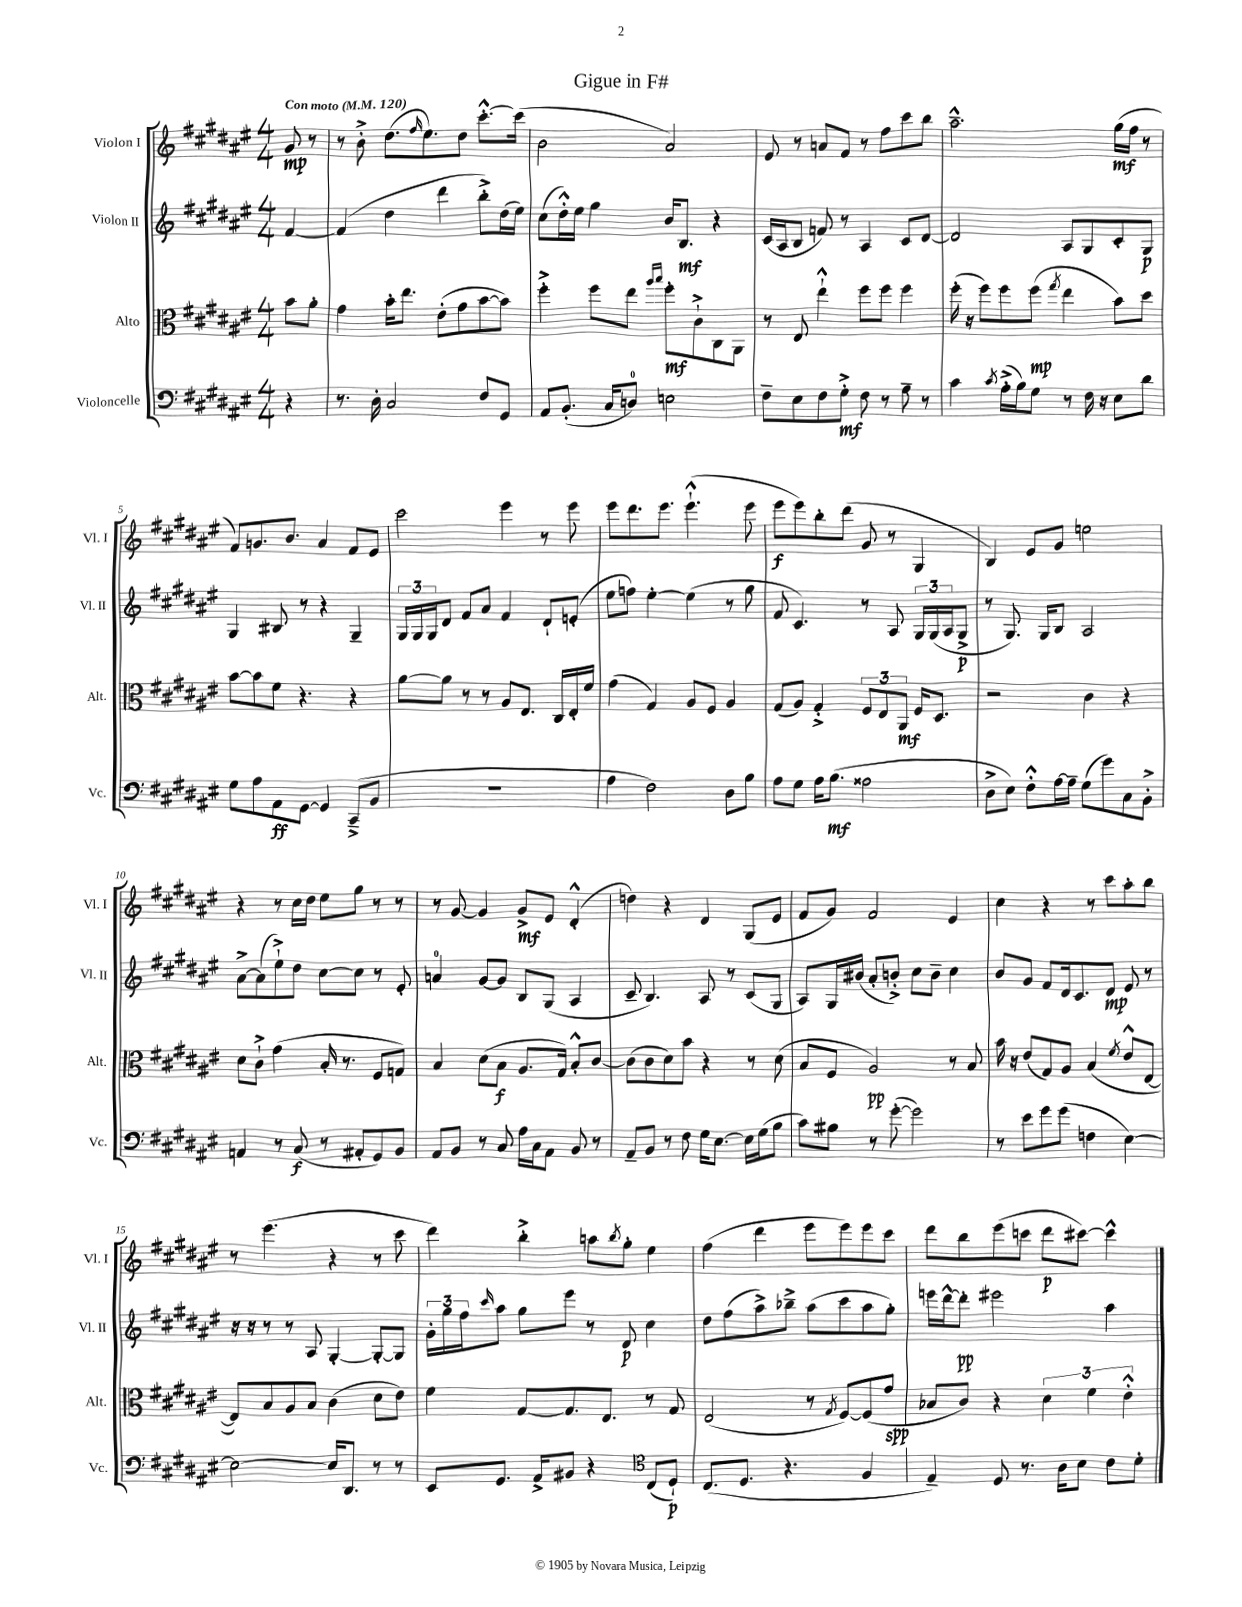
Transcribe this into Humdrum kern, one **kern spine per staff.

**kern	**kern	**kern	**kern
*staff4	*staff3	*staff2	*staff1
*clefF4	*clefC3	*clefG2	*clefG2
*k[f#c#g#d#a#e#]	*k[f#c#g#d#a#e#]	*k[f#c#g#d#a#e#]	*k[f#c#g#d#a#e#]
*M4/4	*M4/4	*M4/4	*M4/4
*MM120	*MM120	*MM120	*MM120
4r	8b	[4f#	8g#
.	8a#'	.	8r
=	=	=	=
8.r	4g#	(4f#]	8r
.	.	.	8b'^
16D#'	.	.	.
2C#	16b'	4dd#	(8.dd#
.	8.ee#	.	.
.	.	.	16qqff#
.	.	.	8.ee#)
.	(8e#'	4ddd#	.
.	8g#	.	8dd#
8F#	[8b	8bb'^)	[8.ccc#'^^
8GG#	8b])	(16dd#	.
.	.	16ee#)	(16ccc#]
=	=	=	=
8AA#	4ff#'^	(8cc#	2b
(8.BB'	.	16dd#'^^)	.
.	.	16ee#	.
.	8ff#	4gg#	.
16C#	.	.	.
8D)	8ee#	.	.
.	16qqaa#	.	.
.	16qqbb	.	.
2E	8ff#'	16b	2a#)
.	.	8.B	.
.	8c#`^	.	.
.	8C#	4r	.
.	8AA#	.	.
=	=	=	=
8F#~	8r	(16c#	8e#
.	.	16A#	.
8E#	8E#	8B	8r
8F#	4ee#`^^	8f)	8a
8G#'^	.	8r	8f#
8F#	8ff#	4A#	8r
8r	8ff#	.	8ff#
8A#~	4ff#	8c#	8ccc#
8r	.	[8d#	8bb
=	=	=	=
4c#	(16ff#'	2d#]	2.aa#~^^
.	16r	.	.
.	8ff#)	.	.
8qc#	.	.	.
(16A#'^	8ff#	.	.
16B)	.	.	.
8G#	(8ff#	.	.
.	8qgg#	.	.
8r	4ee#	8A#	.
16F#	.	8G#	.
16r	.	.	.
8E#	8b)	8c#'	(16gg#
.	.	.	16ff#
8d#	8dd#	8G#	8r
=	=	=	=
8G#	[8b	4G#	8f#)
8A#	8b]	.	8.g
8AA#	8f#	8B#	.
.	.	.	8.b
[8GG#	4.r	8r	.
4GG#]	.	4r	4a#
(8CC#~^	4r	4G#~	8f#
8BB	.	.	8e#
=	=	=	=
1r	[8a#	24G#	2ccc#
.	.	24G#	.
.	.	24G#	.
.	8a#]	8d#	.
.	8r	8f#	.
.	8r	8a#	.
.	8A#	4f#	4eee#
.	8.E#	.	.
.	.	8d#`	8r
.	16C#	.	.
.	16E#'	(8e'	8eee#
.	16f#	.	.
=	=	=	=
4A#	(4g#	8ee#	8eee#
.	.	8ff)	8.ddd#
2F#)	4G#)	[4ee#'	.
.	.	.	8.eee#
.	8A#	(4ee#]	(4.eee#`^^
.	8F#	.	.
8D#	4A#	8r	.
8B	.	8gg#	8eee#
=	=	=	=
8A#	(8G#	8f#	8eee#
8G#	8A#)	4.c#)	8eee#)
16A#	4G#'^	.	8bb'
(8.B	.	.	.
.	.	.	(8ddd#
2A##	12F#	8r	8g#
.	12E#	.	.
.	.	8A#	8r
.	12AA#	.	.
.	16F#	24G#	4G#
.	.	(24G#	.
.	8.D#	.	.
.	.	24A#	.
.	.	8G#^	.
=	=	=	=
8D#^	2r	8r	4B)
8E#)	.	8.G#)	.
8F#'^^	.	.	8e#
.	.	16G#	.
[16A#	.	8B	8g#
16A#~]	.	.	.
(8G#	4c#	2A#	2ee
8g#)	.	.	.
8C#	4r	.	.
8BB'^	.	.	.
=	=	=	=
4AA	8d#	[8a#^	4r
.	8c#`^	(8a#]	.
8r	(4g#	8ee#`^)	8r
(8C#	.	8dd#	16cc#
.	.	.	16dd#
8r	16B'	[8cc#	8ee#
.	8.r	.	.
8AA#'	.	8cc#]	8gg#
8GG#)	8F#	8r	8r
8BB	8G)	8e#'	8r
=	=	=	=
8AA#	4B	4a	8r
8BB	.	.	[8g#
8r	(8d#	[8g#	4g#]
8C#	8B	8g#]	.
16A#	8.A#	8B	8g#^
16C#	.	.	.
8AA#	.	(8G#	8e#
.	16G#)	.	.
8BB	8B'^^	4A#	(4d#'^^
8r	[8c#	.	.
=	=	=	=
8AA#~	(8c#]	8c#~	4dd)
8BB	8c#	4.B)	.
8r	8d#)	.	4r
8F#	8b	.	.
16G#	4r	8A#	4d#
[8.E#	.	.	.
.	.	8r	.
16E#]	8r	(8c#	(8G#
(16G#	.	.	.
8B	(8d#	8G#	8e#
=	=	=	=
8c#)	8B	8A#)	8f#
8B#	8F#	16G#	8g#)
.	.	(16b#	.
8r	2A#)	8a#'	2f#
([8g#'	.	8b'^)	.
2g#])	.	8cc#	.
.	.	8b~	.
.	8r	4cc#	4e#
.	8B	.	.
=	=	=	=
8r	16b	8b	4cc#
.	16r	.	.
8e#	(8e#	8g#	.
8g#	8G#)	8f#	4r
(8g#	8A#	16d#	.
.	.	8.c#	.
4F	(4B	.	8r
.	.	8d#	8ccc#
.	8qf#	.	.
[4E#)	8e#^^	8e#	8aa#'
.	[8E#	8r	8bb
=	=	=	=
2E#_	8E#])	16r	8r
.	.	16r	.
.	8B	8r	(4.eee#
.	8A#	8r	.
.	8B	8A#	.
16E#]	(4c#	[4G#'	4r
8.DD#	.	.	.
8r	8d#	8G#'_	8r
8r	8e#)	8G#]	8ccc#
=	=	=	=
8EE#	4f#	24g#'	4ddd#)
.	.	24gg#	.
.	.	24ff#	.
.	.	16qqccc#	.
8.GG#	.	8aa#	.
.	[8G#	8gg#	4bb'^
16AA#^	.	.	.
8BB#	8.G#]	8eee#	.
4r	.	8r	8aa
.	8.E#	.	.
.	.	.	8qbb
.	.	8d#	8gg#'
*clefC4	*	*	*
(8C#	8r	4cc#	4ee#
8D#`)	8G#	.	.
=	=	=	=
(8.C#	(2E#	8dd#	(4ff#
.	.	(8ff#	.
8.D#	.	.	.
.	.	8aa#^)	4ddd#
4.r	.	8bb-~^	.
.	8r	(8aa#	8eee#
.	8qG#	.	.
.	[8F#)	8ccc#	8eee#)
4F#	(8F#]	8aa#	8eee#
.	8g#	8gg#')	8ccc#
=	=	=	=
4E#~)	8B-	16eee	8ddd#
.	.	[16ddd#^^	.
.	8c#)	8ddd#']	8bb
8D#	4r	2eee#	(8eee#
8.r	.	.	8ccc
.	6d#	.	8ddd#
16A#	.	.	.
8B	.	.	[8ccc#)
.	6f#	.	.
8c#	.	4aa#	4ccc#^^]
.	6e#'^^	.	.
8d#'	.	.	.
==	==	==	==
*-	*-	*-	*-
